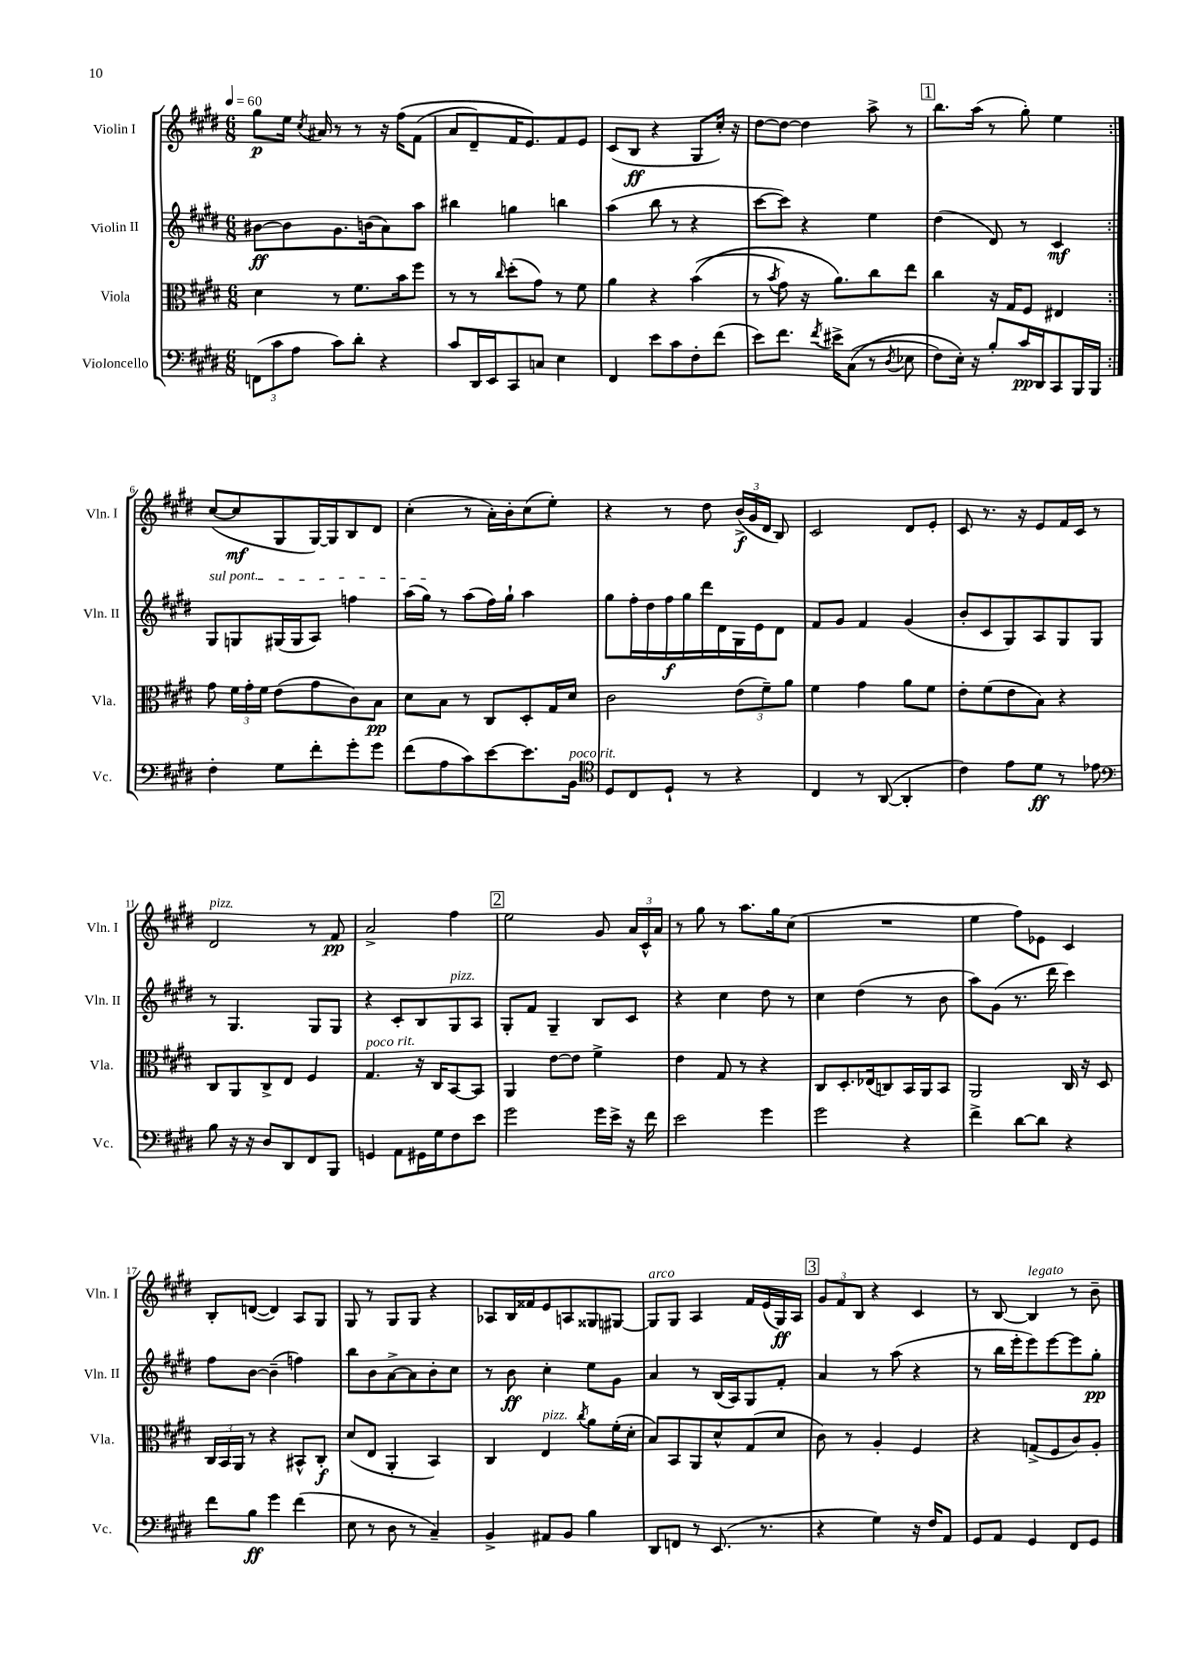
<<
\new StaffGroup <<
\new Staff = "s0" \with { instrumentName = "Violin I" shortInstrumentName = "Vln. I" } {
    \clef treble \key e \major \numericTimeSignature \time 6/8 \tempo 4 = 60
    \autoBeamOff \repeat volta 2 { gis''8[\p e''16] \acciaccatura { cis''8 } ais'16 r8 r8 r16 fis''16[\( fis'8]( |
    a'8[ dis'8--) fis'16 e'8.\) fis'8 e'8] |
    cis'8[( b8]\ff r4 gis8[ cis''16]-.) r16 |
    dis''8[~ dis''8]~ dis''4 a''8-> r8 |
    \mark \markup { \box "1" } b''8.[ a''16]( r8 gis''8-.) e''4 | }
    cis''8[~( cis''8\mf gis8 gis16~) gis16 b8 dis'8] |
    cis''4-.( r8 a'16[-.) b'16-. cis''8( e''8]-.) |
    r4 r8 dis''8 \tuplet 3/2 { b'16[->\f( gis'16 dis'16] } b8) |
    cis'2 dis'8[ e'8]-. |
    cis'8 r8. r16 e'8[ fis'16 cis'16] r8 |
    dis'2^\markup { \italic "pizz." } r8 fis'8\pp |
    a'2-> fis''4 |
    \mark \markup { \box "2" } e''2 gis'8 \tuplet 3/2 { a'16[ cis'16-^ a'16] } |
    r8 gis''8 r8 a''8.[ gis''16 cis''8]( |
    R2. |
    e''4 fis''8[) ees'8] cis'4 |
    b8[-. d'8]~( d'4) a8[ gis8] |
    gis8 r8 gis8[ gis8] r4 |
    aes8[ b16 fisis'16 e'8 a8 gisis8 gis8]~ |
    gis8[^\markup { \italic "arco" } gis8] a4 fis'16[ e'16( gis16\ff) a16] |
    \mark \markup { \box "3" } \tuplet 3/2 { gis'8[ fis'8 b8] } r4 cis'4 |
    r8 b8~ b4^\markup { \italic "legato" } r8 b'8-- \bar "|." |
}
\new Staff = "s1" \with { instrumentName = "Violin II" shortInstrumentName = "Vln. II" } {
    \clef treble \key e \major \numericTimeSignature \time 6/8
    \autoBeamOff \repeat volta 2 { bis'8[~\ff bis'8 gis'8. b'16( a'8) a''8] |
    bis''4 g''4 b''4 |
    a''4( b''8 r8 r4 |
    cis'''8[~ cis'''8]) r4 e''4 |
    \mark \markup { \box "1" } dis''4( dis'8) r8 cis'4\mf | }
    \once \override TextSpanner.bound-details.left.text = \markup { \italic "sul pont." } gis8[\startTextSpan g8 gis16( gis16 a8]) f''4 |
    a''16[( gis''16]\stopTextSpan) r8 a''8[( fis''16) gis''16]-! a''4 |
    gis''8[ fis''16-. dis''16 fis''16\f gis''16 dis'''16 dis'16 gis16 e'16 dis'8] |
    fis'8[ gis'8] fis'4 gis'4( |
    b'8[-. cis'8 gis8) a8 gis8 gis8] |
    r8 gis4. gis8[ gis8] |
    r4 cis'8[-. b8 gis8^\markup { \italic "pizz." } a8] |
    \mark \markup { \box "2" } gis8[-. fis'8] gis4-- b8[ cis'8] |
    r4 cis''4 dis''8 r8 |
    cis''4 dis''4( r8 b'8 |
    a''8[) gis'8]( r8. dis'''16 cis'''4) |
    fis''8[ b'8]~ b'4--( f''4) |
    b''8[ b'8 a'8~-> a'8 b'8-. cis''8] |
    r8 b'8\ff cis''4-. e''8[ gis'8] |
    a'4 r8 b16[( a16) gis8 fis'8]-. |
    \mark \markup { \box "3" } a'4 r8 a''8( r4 |
    r8 b''16[ e'''16-. e'''8) e'''8~ e'''8 gis''8]-.\pp \bar "|." |
}
\new Staff = "s2" \with { instrumentName = "Viola" shortInstrumentName = "Vla." } {
    \clef alto \key e \major \numericTimeSignature \time 6/8
    \autoBeamOff \repeat volta 2 { dis'4 r8 fis'8.[ b'16 fis''8] |
    r8 r8 \grace { cis''16 } dis''8[-.( gis'8]) r8 fis'8 |
    a'4 r4 b'4(\( |
    r8 \acciaccatura { b'8 } gis'8) r16 a'8.[\) cis''8 e''8] |
    \mark \markup { \box "1" } cis''4 r16 gis16[ fis8] eis4 | }
    gis'8 \tuplet 3/2 { fis'16[ gis'16-. fis'16] } e'8[( gis'8 cis'8) b8]\pp |
    dis'8[ b8] r8 cis8[ dis8-. gis16 dis'16] |
    cis'2 \tuplet 3/2 { e'8[( fis'8--) a'8] } |
    fis'4 gis'4 a'8[ fis'8] |
    e'8[-. fis'8( e'8 b8]) r4 |
    cis8[ a,8 cis8-> e8] fis4 |
    gis4.^\markup { \italic "poco rit." } r16 cis16[ b,8~ b,8] |
    \mark \markup { \box "2" } a,4 e'8[~ e'8] fis'4-> |
    e'4 gis8 r8 r4 |
    cis8[ dis8.-. ees16( c8) b,16 a,16 b,8] |
    a,2 cis16 r16 dis8 |
    \tuplet 3/2 { cis16[ b,16 a,16] } r8 r4 bis,8[-^ cis8]-.\f |
    dis'8[( e8] a,4-. b,4) |
    cis4 e4^\markup { \italic "pizz." } \acciaccatura { cis''8 } a'8[ fis'16-.( dis'16]-. |
    b8[) b,8 a,8 dis'8-^ gis8( dis'8] |
    \mark \markup { \box "3" } cis'8) r8 a4-. fis4 |
    r4 g8[->( fis8 cis'8) a8]-. \bar "|." |
}
\new Staff = "s3" \with { instrumentName = "Violoncello" shortInstrumentName = "Vc." } {
    \clef bass \key e \major \numericTimeSignature \time 6/8
    \autoBeamOff \repeat volta 2 { \tuplet 3/2 { f,8[( cis'8 a8] } cis'8[) dis'8]-. r4 |
    cis'8[ dis,16 e,16 cis,8 c8] e4 |
    fis,4 e'8[ cis'8 fis8-. fis'8]( |
    e'8[) fis'8.] \acciaccatura { fis'8 } eis'16[-> cis8](\( r8 \acciaccatura { dis8 } ees8 |
    \mark \markup { \box "1" } fis8[) e16]-.\) r16 b8[-. cis'16\pp dis,16 cis,8 b,,16 b,,16] | }
    fis4-. gis8[ fis'8-. gis'8-. gis'8] |
    fis'8[( a8 cis'8) e'8~ e'8. b,16]^\markup { \italic "poco rit." } |
    \clef tenor dis8[ cis8 dis8]-! r8 r4 |
    cis4 r8 a,8~( a,4-. |
    cis'4) e'8[ dis'8]\ff r8 ees'8 |
    \clef bass b8 r16 r16 dis8[ dis,8 fis,8 b,,8] |
    g,4 a,8[ gis,16 gis16 fis8 e'8] |
    \mark \markup { \box "2" } gis'2 gis'16[ e'16]-> r16 fis'16 |
    e'2 gis'4 |
    gis'2 r4 |
    fis'4-> dis'8[~ dis'8] r4 |
    fis'8[ b8]\ff gis'4 fis'4( |
    e8 r8 dis8 r8 cis4--) |
    b,4-> ais,8[ b,8] b4 |
    dis,8[ f,8] r8 e,8.( r8. |
    \mark \markup { \box "3" } r4 gis4) r16 fis16[ a,8] |
    gis,8[ a,8] gis,4 fis,8[ gis,8] \bar "|." |
}
>>
>>
